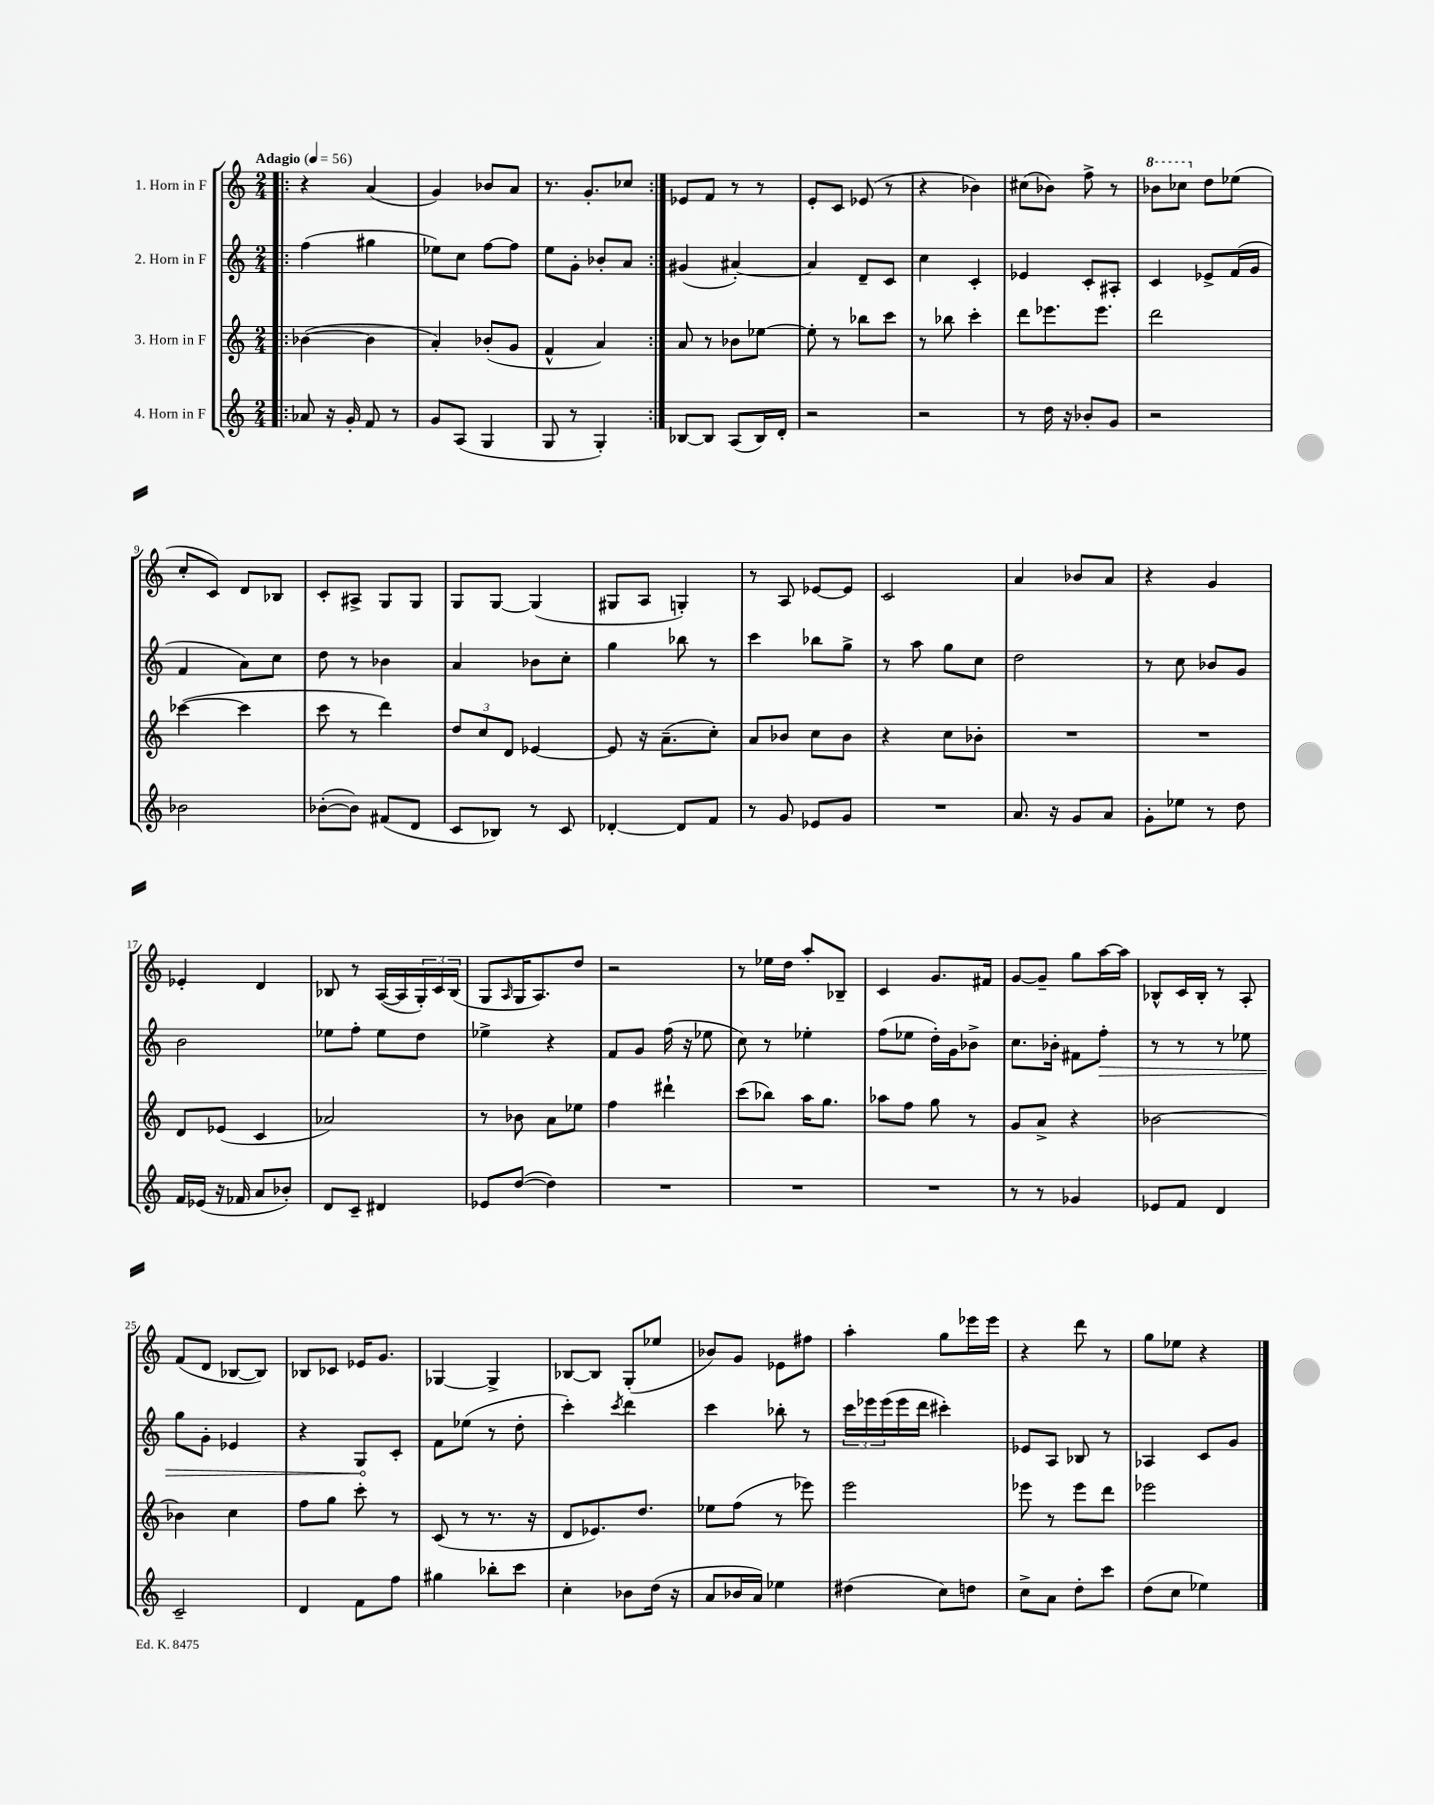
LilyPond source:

<<
\new StaffGroup <<
\new Staff = "s0" \with { instrumentName = "1. Horn in F" } {
    \clef treble \key c \major \numericTimeSignature \time 2/4 \tempo "Adagio" 4 = 56
    \repeat volta 2 { \bar ".|:" r4 a'4( |
    g'4) bes'8 a'8 |
    r8. g'8.-. ces''8 | }
    ees'8 f'8 r8 r8 |
    e'8-. c'8 ees'8( r8 |
    r4 bes'4) |
    cis''8( bes'8) f''8-> r8 |
    \ottava #1 bes''8 ces'''8 \ottava #0 d''8 ees''8( |
    c''8-. c'8) d'8 bes8 |
    c'8-. ais8-> g8 g8 |
    g8 g8~ g4( |
    gis8 a8 g4-.) |
    r8 a8 ees'8~ ees'8 |
    c'2 |
    a'4 bes'8 a'8 |
    r4 g'4 |
    ees'4-. d'4 |
    bes8 r8 a16~( a16 \tuplet 3/2 { g16-.) c'16 bes16( } |
    g8 \grace { a16 } g16 a8.) d''8 |
    r2 |
    r8 ees''16 d''16 a''8-. bes8-- |
    c'4 g'8. fis'16 |
    g'8~ g'8-- g''8 a''16~ a''16 |
    bes8-^ c'16 bes16-. r8 a8-. |
    f'8( d'8 bes8~ bes8) |
    bes8 ces'8 ees'16 g'8. |
    ges4~ ges4-> |
    bes8~ bes8 g8-.( ees''8 |
    bes'8) g'8 ees'8 fis''8 |
    a''4-. g''8 ees'''16 ees'''16 |
    r4 d'''8 r8 |
    g''8 ees''8 r4 \bar "|." |
}
\new Staff = "s1" \with { instrumentName = "2. Horn in F" } {
    \clef treble \key c \major \numericTimeSignature \time 2/4
    \repeat volta 2 { \bar ".|:" f''4( gis''4 |
    ees''8) c''8 f''8~ f''8 |
    e''8 g'8-. bes'8-. a'8 | }
    gis'4( ais'4~-.) |
    ais'4 d'8-- c'8 |
    c''4 c'4-. |
    ees'4 c'8-. ais8-. |
    c'4 ees'8-> f'16( g'16 |
    f'4 a'8) c''8 |
    d''8 r8 bes'4 |
    a'4 bes'8 c''8-. |
    g''4 bes''8 r8 |
    c'''4 bes''8 g''8-> |
    r8 a''8 g''8 c''8 |
    d''2 |
    r8 c''8 bes'8 g'8 |
    b'2 |
    ees''8 f''8-. ees''8 d''8 |
    ees''4-> r4 |
    f'8 g'8 f''16( r16 ees''8 |
    c''8) r8 ees''4-. |
    f''8( ees''8 d''16-.) g'16 bes'8-> |
    c''8. bes'16-. fis'8 \once \override Hairpin.circled-tip = ##t f''8-.\> |
    r8 r8 r8 ees''8 |
    g''8 g'8-. ees'4 |
    r4 g8\! c'8-. |
    f'8 ees''8( r8 d''8-. |
    c'''4-.) \acciaccatura { c'''8 } d'''4 |
    c'''4 bes''8-. r8 |
    \tuplet 3/2 { c'''16 ees'''16 ees'''16( } ees'''16 d'''16 cis'''4-.) |
    ees'8 a8 bes8 r8 |
    aes4 c'8 g'8 \bar "|." |
}
\new Staff = "s2" \with { instrumentName = "3. Horn in F" } {
    \clef treble \key c \major \numericTimeSignature \time 2/4
    \repeat volta 2 { \bar ".|:" bes'4~( bes'4 |
    a'4-.) bes'8-.( g'8 |
    f'4-^ a'4) | }
    a'8 r8 bes'8 ees''8~ |
    ees''8-. r8 bes''8 c'''8 |
    r8 bes''8 c'''4-. |
    d'''8 ees'''8. ees'''8. |
    d'''2 |
    ces'''4~( ces'''4 |
    c'''8 r8 d'''4) |
    \tuplet 3/2 { d''8 c''8 d'8 } ees'4~ |
    ees'8 r16 a'8.--( c''8-.) |
    a'8 bes'8 c''8 bes'8 |
    r4 c''8 bes'8-. |
    R2 |
    R2 |
    d'8 ees'8( c'4 |
    aes'2) |
    r8 bes'8 a'8 ees''8 |
    f''4 dis'''4-! |
    c'''8( bes''8) a''16 g''8. |
    aes''8 f''8 g''8 r8 |
    g'8 a'8-> r4 |
    bes'2~ |
    bes'4 c''4 |
    f''8 g''8 c'''8-. r8 |
    c'8( r8 r8. r16 |
    d'8 ees'8.) d''8. |
    ees''8 f''8( r8 ees'''8) |
    e'''2 |
    ees'''8 r8 ees'''8 d'''8 |
    ees'''2 \bar "|." |
}
\new Staff = "s3" \with { instrumentName = "4. Horn in F" } {
    \clef treble \key c \major \numericTimeSignature \time 2/4
    \repeat volta 2 { \bar ".|:" aes'8 r16 g'16-. f'8 r8 |
    g'8 a8( g4 |
    g8 r8 g4-.) | }
    bes8~ bes8 a8( bes16) d'16-. |
    r2 |
    r2 |
    r8 d''16 r16 bes'8-. g'8 |
    r2 |
    bes'2 |
    bes'8~-.( bes'8) fis'8( d'8 |
    c'8 bes8) r8 c'8 |
    des'4~-. des'8 f'8 |
    r8 g'8 ees'8 g'8 |
    R2 |
    a'8. r16 g'8 a'8 |
    g'8-. ees''8 r8 d''8 |
    f'16 ees'16( r16 fes'16 a'8 bes'8-.) |
    d'8 c'8-- dis'4 |
    ees'8 d''8~( d''4) |
    R2 |
    R2 |
    R2 |
    r8 r8 ges'4 |
    ees'8 f'8 d'4 |
    c'2-- |
    d'4 f'8 f''8 |
    gis''4 bes''8-. c'''8 |
    c''4-. bes'8 d''16( r16 |
    a'8 bes'16 a'16) ees''4 |
    dis''4( c''8) d''8 |
    c''8-> a'8 d''8-. c'''8 |
    d''8( c''8 ees''4) \bar "|." |
}
>>
>>
